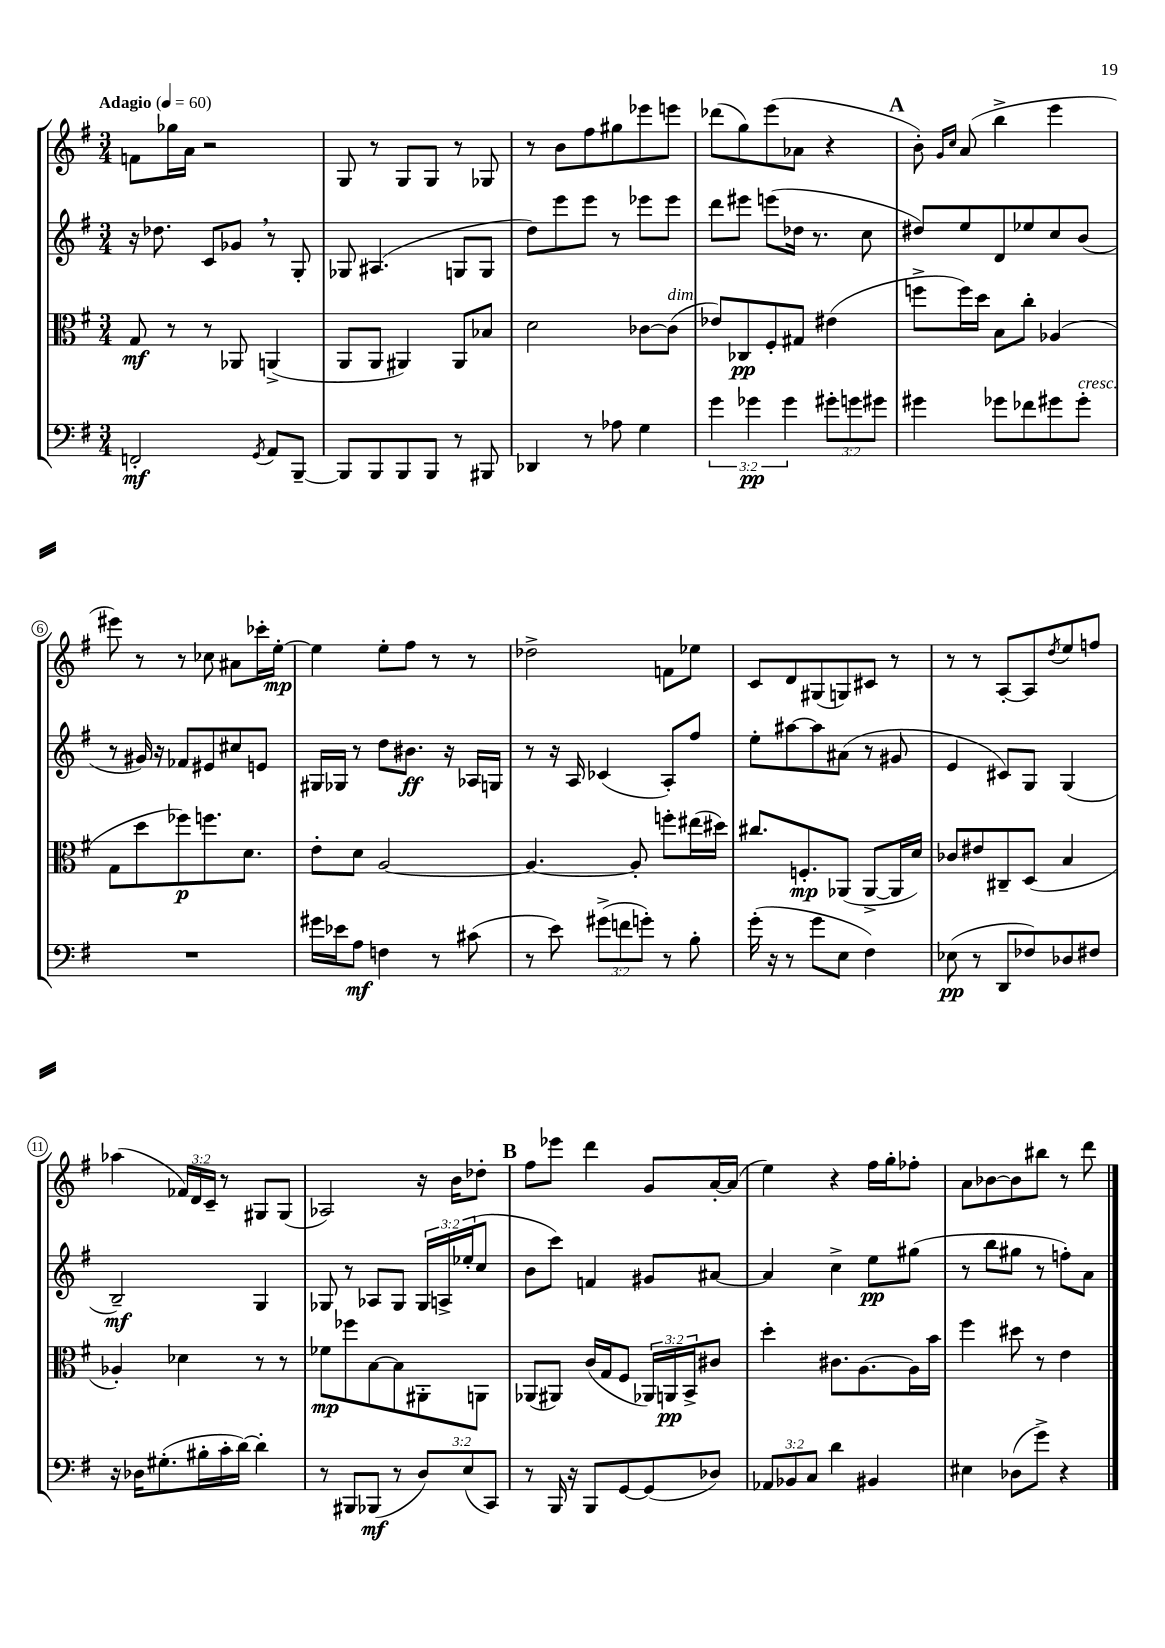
<<
\new StaffGroup <<
\new Staff = "s0" {
    \clef treble \key g \major \numericTimeSignature \time 3/4 \override Staff.TupletNumber.text = #tuplet-number::calc-fraction-text \tempo "Adagio" 4 = 60
    f'8 ges''16 a'16 r2 |
    g8 r8 g8 g8 r8 ges8 |
    r8 b'8 fis''8 gis''8 ees'''8 e'''8 |
    des'''8( g''8) e'''8( aes'8 r4 |
    \mark \markup { \bold "A" } b'8-.) \grace { g'16 c''16 } a'8( b''4-> e'''4 |
    eis'''8) r8 r8 ces''8 ais'8 ces'''16-. e''16~-.\mp |
    e''4 e''8-. fis''8 r8 r8 |
    des''2-> f'8 ees''8 |
    c'8 d'8 gis8( g8) cis'8 r8 |
    r8 r8 a8~-. a8 \acciaccatura { d''8 } e''8 f''8 |
    aes''4( \tuplet 3/2 { fes'16) d'16 c'16-- } r8 gis8 gis8( |
    aes2) r16 b'16 des''8-. |
    \mark \markup { \bold "B" } fis''8 ees'''8 d'''4 g'8 a'16~-. a'16( |
    e''4) r4 fis''16 g''16-. fes''8-. |
    a'8 bes'8~ bes'8 bis''8 r8 d'''8 \bar "|." |
}
\new Staff = "s1" {
    \clef treble \key g \major \numericTimeSignature \time 3/4 \override Staff.TupletNumber.text = #tuplet-number::calc-fraction-text
    r16 des''8. c'8 ges'8 \breathe r8 g8-. |
    ges8 ais4.( g8 g8 |
    d''8) e'''8 e'''8 r8 ees'''8 ees'''8 |
    d'''8 eis'''8 e'''8( des''16 r8. c''8 |
    \mark \markup { \bold "A" } dis''8) e''8 d'8 ees''8 c''8 b'8( |
    r8 gis'16) r16 fes'8 eis'8 cis''8 e'8 |
    gis16 ges16 r8 d''8 bis'8.\ff r16 aes16 g16 |
    r8 r16 a16 ces'4( a8-.) fis''8 |
    e''8-. ais''8~ ais''8 ais'8( r8 gis'8 |
    e'4 cis'8) g8 g4( |
    b2--\mf) g4 |
    ges8 r8 aes8 ges8 \tuplet 3/2 { ges16 a16-> ees''16-.( } c''8 |
    \mark \markup { \bold "B" } b'8 c'''8) f'4 gis'8 ais'8~ |
    ais'4 c''4-> e''8\pp gis''8( |
    r8 b''8 gis''8 r8 f''8-.) a'8 \bar "|." |
}
\new Staff = "s2" {
    \clef alto \key g \major \numericTimeSignature \time 3/4 \override Staff.TupletNumber.text = #tuplet-number::calc-fraction-text
    g8\mf r8 r8 aes,8 a,4->( |
    a,8 a,8 ais,4) ais,8 bes8 |
    d'2 ces'8~ ces'8^\markup { \italic "dim." }( |
    ees'8) ces8\pp fis8-. gis8 eis'4( |
    \mark \markup { \bold "A" } f''8-> f''16) d''16 b8 c''8-. aes4( |
    g8 d''8 fes''8\p) f''8. d'8. |
    e'8-. d'8 a2~ |
    a4.~ a8-. f''8-. eis''16( dis''16) |
    cis''8. f8.-.\mp aes,8( aes,8~-> aes,16 d'16) |
    ces'8 eis'8 cis8-- d8( b4 |
    aes4-.) des'4 r8 r8 |
    fes'8\mp fes''8 b8~ b8 ais,8-. a,8 |
    \mark \markup { \bold "B" } aes,8( ais,8) c'16( g16 fis8 \tuplet 3/2 { aes,16) a,16\pp b,16-> } cis'8 |
    d''4-. cis'8. a8.~ a16 b'16 |
    fis''4 dis''8 r8 e'4 \bar "|." |
}
\new Staff = "s3" {
    \clef bass \key g \major \numericTimeSignature \time 3/4 \override Staff.TupletNumber.text = #tuplet-number::calc-fraction-text
    f,2-.\mf \acciaccatura { g,8 } a,8 b,,8~-- |
    b,,8 b,,8 b,,8 b,,8 r8 bis,,8 |
    des,4 r8 aes8 g4 |
    \tuplet 3/2 { g'4 ges'4\pp ges'4 } \tuplet 3/2 { gis'8-. g'8 gis'8 } |
    \mark \markup { \bold "A" } gis'4 ges'8 fes'8 gis'8 gis'8-.^\markup { \italic "cresc." } |
    R2. |
    gis'16 ees'16 a8\mf f4 r8 cis'8( |
    r8 e'8) \tuplet 3/2 { gis'8->( f'8 g'8-.) } r8 b8-. |
    g'16-.( r16 r8 g'8 e8 fis4) |
    ees8\pp( r8 d,8 fes8) des8 fis8 |
    r16 des16 gis8.-.( bis16-. c'16-. d'16~) d'4-. |
    r8 bis,,8 bes,,8\mf( r8 \tuplet 3/2 { d8) e8( c,8) } |
    \mark \markup { \bold "B" } r8 b,,16 r16 b,,8 g,8~ g,8( des8) |
    \tuplet 3/2 { aes,8 bes,8 c8 } d'4 bis,4 |
    eis4 des8( g'8->) r4 \bar "|." |
}
>>
>>
\layout { \context { \Score \override BarNumber.stencil = #(make-stencil-circler 0.1 0.3 ly:text-interface::print) } }
